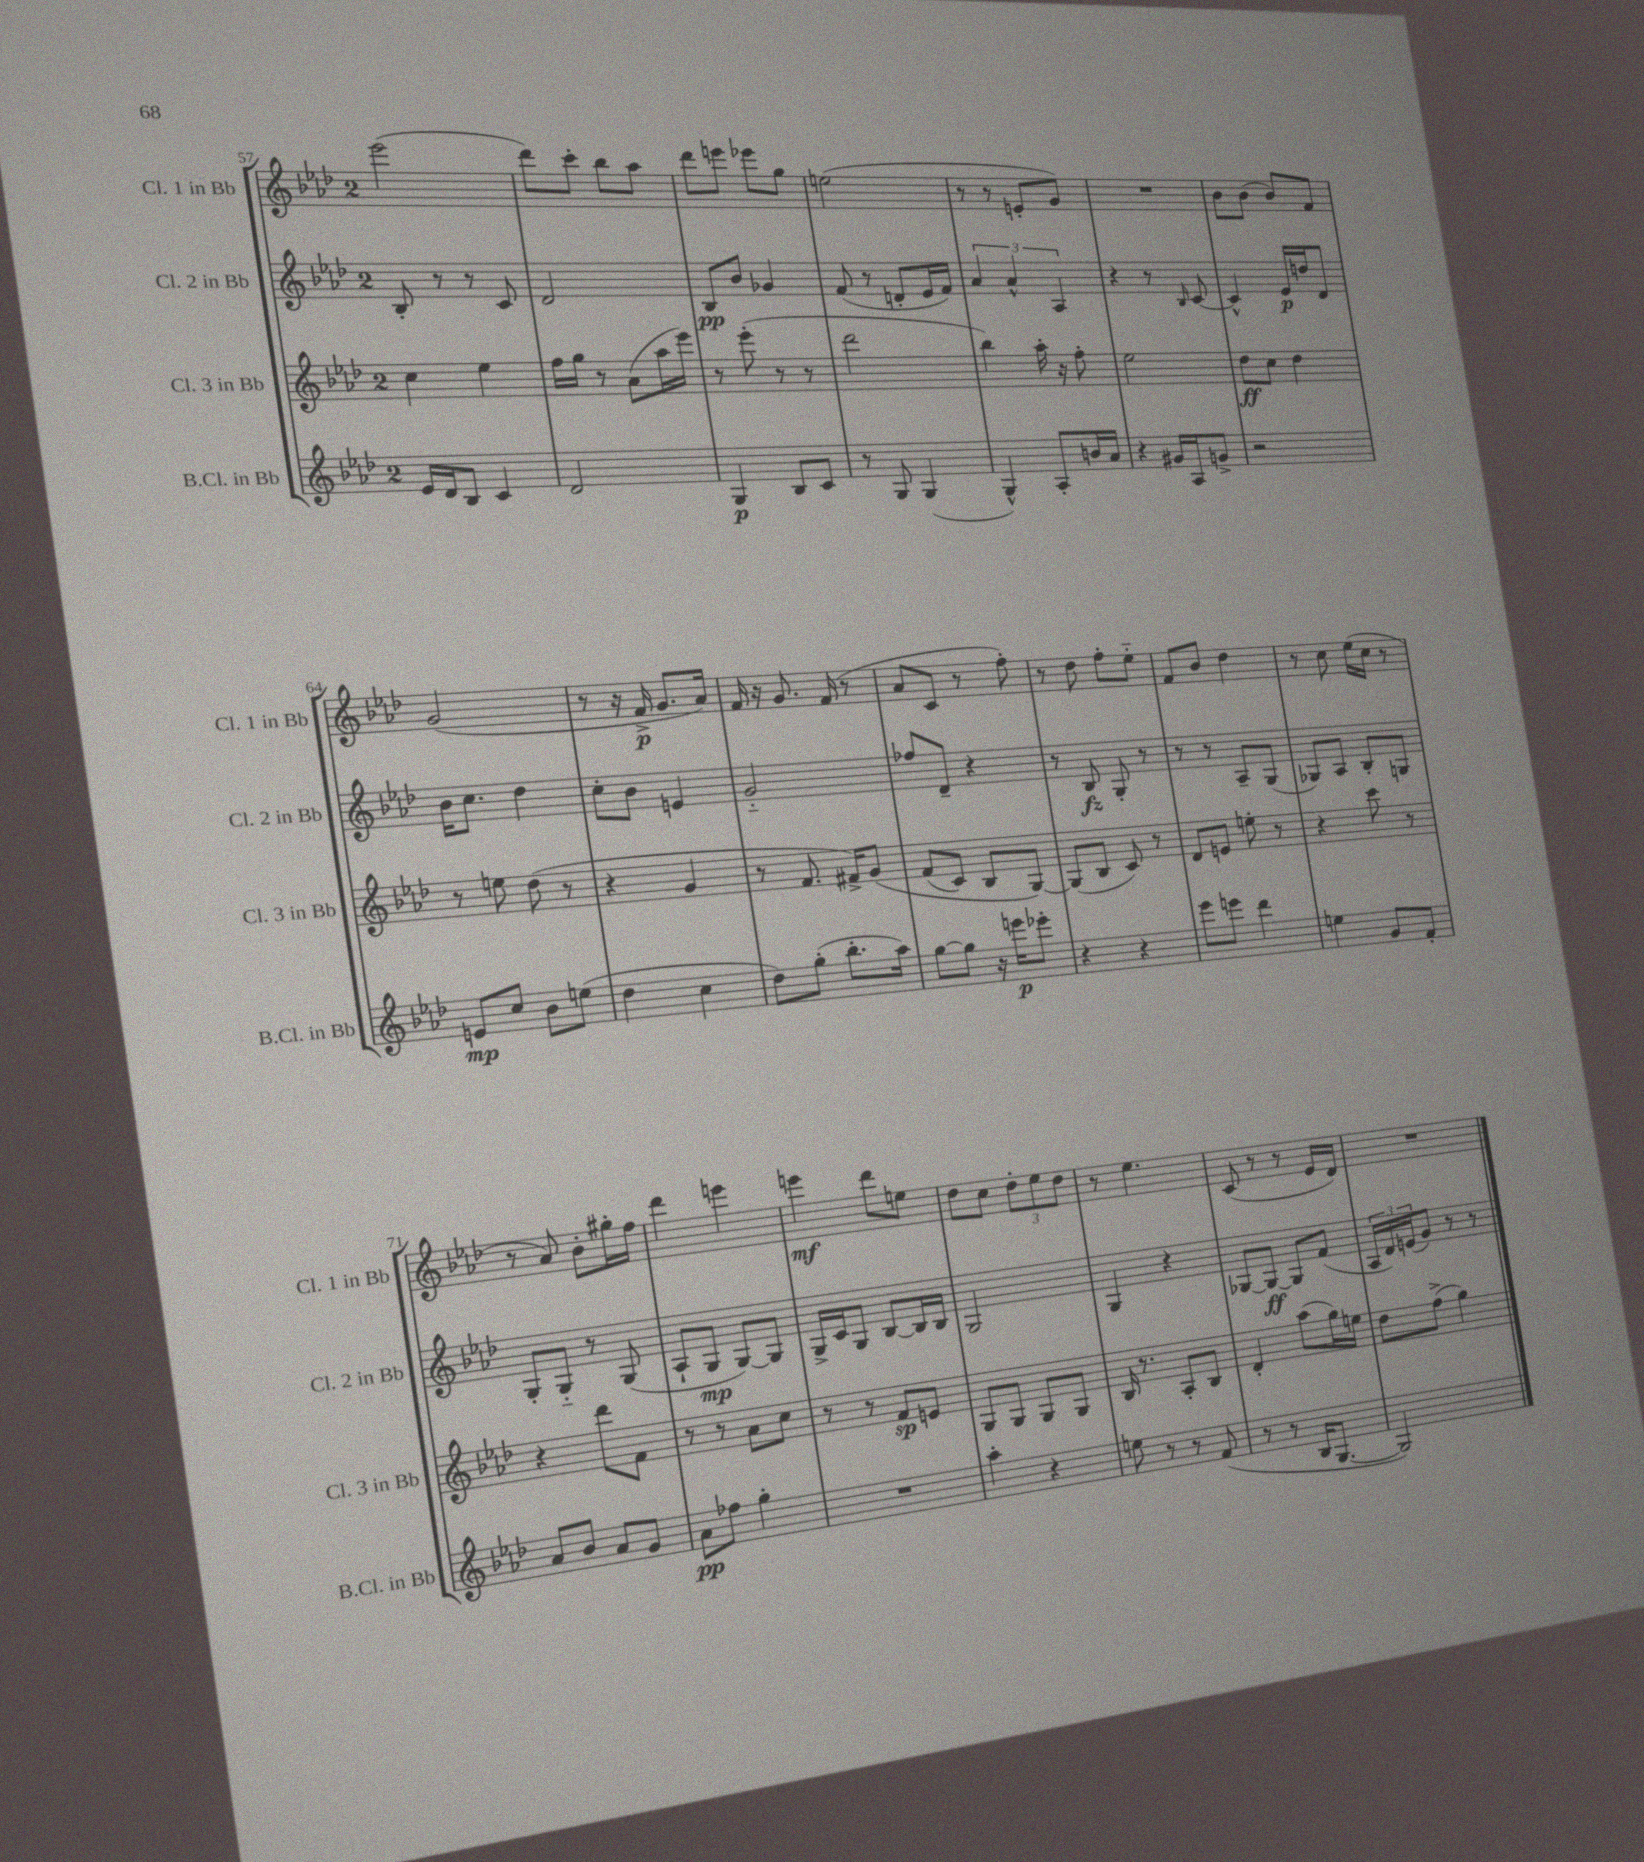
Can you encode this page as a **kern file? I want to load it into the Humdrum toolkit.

**kern	**kern	**kern	**kern
*staff4	*staff3	*staff2	*staff1
*clefG2	*clefG2	*clefG2	*clefG2
*k[b-e-a-d-]	*k[b-e-a-d-]	*k[b-e-a-d-]	*k[b-e-a-d-]
*M2/4	*M2/4	*M2/4	*M2/4
16e-/LL	4cc\	8B-'/	(2eee-\
16d-/J	.	.	.
8B-/J	.	8r	.
4c/	4ee-\	8r	.
.	.	8c/	.
=	=	=	=
2d-/	16ff\LL	2d-/	8ddd-\L)
.	16gg\JJ	.	.
.	8r	.	8ccc'\J
.	(8a-\L	.	8bb-\L
.	16aa-\L	.	8aa-\J
.	16eee-\JJ)	.	.
=	=	=	=
4G/	8r	8B-/L	8ddd-\L
.	(8eee-'\	8b-/J	8eee\J
8B-/L	8r	4g-/	8eee-\L
8c/J	8r	.	8gg\J
=	=	=	=
8r	2ddd-\	(8f/	(2ee\
8G/	.	8r	.
(4G/	.	8d'/L	.
.	.	16e-/L	.
.	.	16f/JJ)	.
=	=	=	=
4G^^/)	4bb-\)	6a-/	8r
.	.	.	8r
.	.	6a-^^/	.
8A-'/L	16aa-'\	.	8e'/L
.	16r	.	.
.	.	6A-/	.
16b/L	8ff'\	.	8g/J)
16a-/JJ	.	.	.
=	=	=	=
4r	2ee-\	4r	2r
16g#/LL	.	8r	.
16A-/J	.	.	.
.	.	16qqB-/	.
8g^/J	.	[8c/	.
=	=	=	=
2r	8dd-\L	4c^^/]	8b-\L
.	8cc\J	.	(8b-\J
.	4dd-\	16e-/LL	8b-/L)
.	.	16dd/J	.
.	.	8d-/J	8f/J
=	=	=	=
8e/L	8r	16b-\LK	(2g/
.	.	8.cc\J	.
8cc/J	8ee\	.	.
8b-\L	(8dd-\	4dd-\	.
(8ee\J	8r	.	.
=	=	=	=
4dd-\	4r	8cc'\L	8r
.	.	8b-\J	16r
.	.	.	16f^/
4cc\	4g/	4e/	8.g/L
.	.	.	16a-/Jk)
=	=	=	=
8dd-\L)	8r	2g'~/	16f/
.	.	.	16r
(8gg'\J	8.f/	.	8.g/
8.bb-'\L	.	.	.
.	16f#^/LK)	.	(16f/
.	&(8g/J	.	8r
16aa-\Jk)	.	.	.
=	=	=	=
[8gg\L	(8f/L	8ff-/L	8a-/L
8gg\]J	8c/J)	8d-~/J	8c/J
16r	8B-/L	4r	8r
16eee\LK	.	.	.
8eee-'\J	[8G/J&)	.	8ff'\)
=	=	=	=
4r	(8G/]L	8r	8r
.	8B-/J	8B-/	8dd-\
4r	8c/)	8G'/	8ff'\L
.	8r	8r	8ee-'~\J
=	=	=	=
8eee-\L	8d-/L	8r	8f/L
8eee\J	8e/J	8r	8b-/J
4ddd-\	8ee'\	8A-~/L	4dd-\
.	8r	(8G/J	.
=	=	=	=
4ee\	4r	8G-/L)	8r
.	.	8A-/J	8cc\
8g/L	8ccc\	8B-'/L	(16ee-\LL
.	.	.	16cc\JJ
8f'/J	8r	8G/J	8r
=	=	=	=
8a-/L	4r	8G'/L	8r
8b-/J	.	8G'~/J	8a-/)
8a-/L	8ddd-\L	8r	8b-'\L
8g/J	8f\J	(8G/	16gg#'\L
.	.	.	16ff\JJ
=	=	=	=
8a-\L	8r	8A-`/L	4ddd-\
8ff-\J	8r	8G/J	.
4gg'\	8a-\L	[8G/L)	4eee\
.	8cc\J	8G/]J	.
=	=	=	=
2r	8r	16G^/LL	4eee\
.	.	16c/J	.
.	8r	8G/J	.
.	8f/L	[8B-/L	8ddd-\L
.	8e/J	16B-/]L	8ee\J
.	.	16B-/JJ	.
=	=	=	=
4aa-'\	8G/L	2G/	8dd-\L
.	8G/J	.	8cc\J
4r	8G/L	.	12dd-'\L
.	.	.	12ee-\
.	8G/J	.	.
.	.	.	12dd-\J
=	=	=	=
8ee\	16B-/	4G/	8r
.	8.r	.	.
8r	.	.	4.ee-\
8r	8A-'/L	4r	.
(8f/	8B-/J	.	.
=	=	=	=
8r	4d-'/	[8G-/L	(8c/
8r	.	8G-/_J	8r
16B-/LK	(8aa-\L	8G-/]L	8r
[8.G/J	.	.	.
.	16gg\L)	(8f/J	16e-/LL
.	16ee\JJ	.	16d-/JJ)
=	=	=	=
2G/])	8dd-\L	24A-/LL	2r
.	.	24d-/)	.
.	.	(24e/J	.
.	(8ff^\J	8g/J)	.
.	4gg\)	8r	.
.	.	8r	.
==	==	==	==
*-	*-	*-	*-
